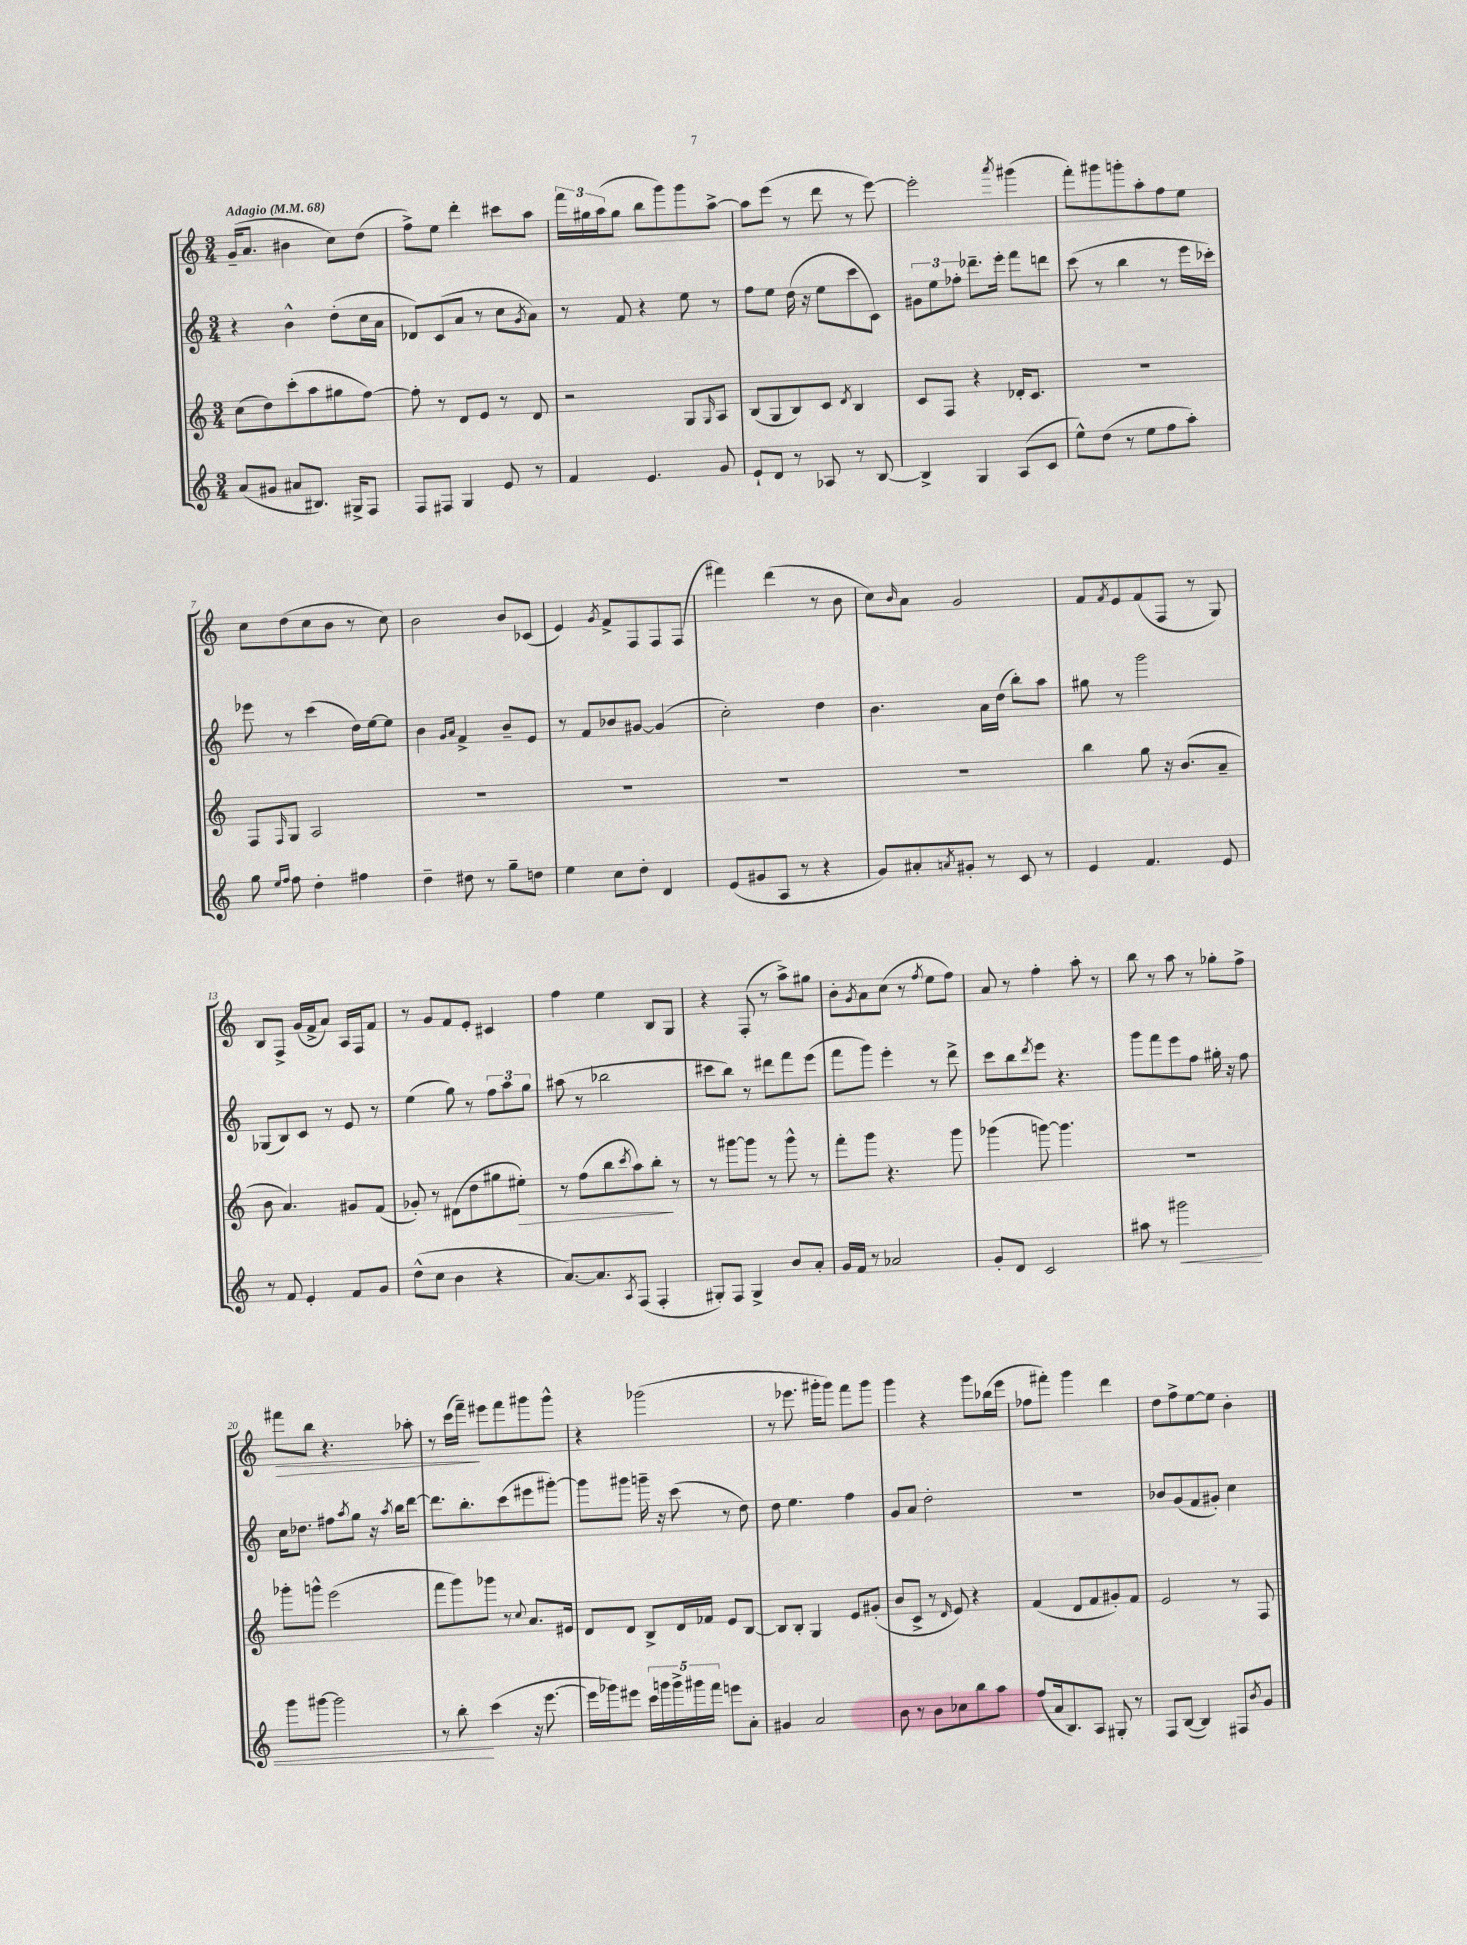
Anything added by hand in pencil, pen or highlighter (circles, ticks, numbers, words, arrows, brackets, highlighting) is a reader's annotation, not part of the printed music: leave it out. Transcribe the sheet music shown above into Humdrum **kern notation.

**kern	**kern	**kern	**kern
*staff4	*staff3	*staff2	*staff1
*clefG2	*clefG2	*clefG2	*clefG2
*k[]	*k[]	*k[]	*k[]
*M3/4	*M3/4	*M3/4	*M3/4
*MM68	*MM68	*MM68	*MM68
(8a	(8cc	4r	(16g~
.	.	.	8.a
8g#	8dd)	.	.
8a#	(8ccc'	4b^^	4b#
8.B#)	8aa	.	.
.	8gg#	(8dd'	8cc)
16G#^	.	.	.
8F	[8ff)	16cc	(8dd
.	.	16a	.
=	=	=	=
8F	8ff']	8d-)	8ff^)
8F#	8r	(8c	8ee
4G	8d	8a	4ddd'
.	8e	8r	.
8e	8r	8cc	8ccc#
.	.	8qg	.
8r	8d	8a)	8aa
=	=	=	=
4f	2r	8r	24fff
.	.	.	24gg#
.	.	.	(24aa
.	.	8f	8gg#
4.e	.	4r	8bb
.	.	.	8ggg)
.	8G	8ee	8ggg
.	16qqG	.	.
8g	8A	8r	[8aa^
=	=	=	=
8e`	(8B	8ff	8aa]
8d	8G	8ee	(8eee
8r	8B)	(16dd	8r
.	.	16r	.
8A-	8c	8ee	8ddd
.	8qd	.	.
8r	4B	8ccc	8r
[8B	.	8c)	[8eee)
=	=	=	=
4B^]	8c	12g#	2eee']
.	.	12ee	.
.	8F	.	.
.	.	12ff-'	.
4G	4r	8.ddd-~	.
.	.	16eee'	.
.	.	.	8qaaa
(8A	16d-'	8fff	(4ggg#
.	8.c	.	.
8c	.	8ddd	.
=	=	=	=
8ee^^)	2.r	(8ccc	8fff')
(8dd	.	8r	8ggg#
8r	.	4bb	8ggg'
8ee	.	.	8aa'
8ff	.	8r	8ff
8aa')	.	16eee	8ee
.	.	16ccc-')	.
=	=	=	=
8gg	8F	8eee-	8cc
16qqee	.	.	.
16qqff	16qqF	.	.
8ff	8G	8r	(8dd
4dd'	2A	(4ccc	8cc
.	.	.	8b
4ff#	.	16dd)	8r
.	.	[16ee	.
.	.	8ee]	8cc)
=	=	=	=
4dd~	2.r	4b	2b
.	.	16qqg	.
.	.	16qqa	.
8dd#	.	4f^	.
8r	.	.	.
8gg~	.	8b~	8b
8dd	.	8e	(8c-
=	=	=	=
4ee	2.r	8r	4e)
.	.	8f	.
.	.	.	8qg
8cc	.	8b-	8f^
8dd'	.	[8g#	8F
4d	.	(4g#]	8F
.	.	.	(8F
=	=	=	=
(8e	2.r	2cc')	4fff#)
8g#	.	.	.
8A	.	.	(4ddd
8r	.	.	.
4r	.	4dd	8r
.	.	.	8b
=	=	=	=
8g)	2.r	4.b	8cc)
.	.	.	16qqb
8a#'	.	.	8a
8qa	.	.	.
8g#'	.	.	2g
8r	.	16a	.
.	.	(16dd	.
8c	.	8bb')	.
8r	.	8aa	.
=	=	=	=
4e	4bb	8gg#	8f
.	.	.	8qf
.	.	8r	8e
4.f	8gg	2ggg	(8f
.	16r	.	8F
.	(8.b	.	.
.	.	.	8r
8e	8a~	.	8G)
=	=	=	=
8r	8b	(8G-	8B
8f	4.a)	8B)	8F^
4e'	.	8c	(16g
.	.	.	16f^
.	.	8r	8a)
8f	8g#	8e	16A
.	.	.	16F
8g	(8f	8r	8f
=	=	=	=
(8dd^^	8g-')	(4ee	8r
8cc	8r	.	8g
4b	(8d#	8gg)	8f
.	8dd	8r	8e'
4r	8gg#	12ff	4c#
.	.	12aa	.
.	8ee#')	.	.
.	.	12gg	.
=	=	=	=
[8.a)	8r	(8aa#	4ff
.	(8ff	8r	.
8.a]	.	.	.
.	8bb	2bb-	4ee
8qA	8qccc	.	.
(8F	8aa)	.	.
4F'	8bb'	.	8B
.	8r	.	8G
=	=	=	=
8G#')	8r	8ccc#	4r
8F	[8ggg#	8bb)	.
4G#^	8ggg#]	8r	(8F'
.	8r	8ddd#	8r
8b	8ggg#^^	8fff	8aa^)
8a'	8r	(8eee	8gg#
=	=	=	=
16g	8fff'	8fff	8b'
16f	.	.	.
.	.	.	8qg
8r	8ggg	8ggg)	8a
2a-	4.r	4eee'	(8cc
.	.	.	8r
.	.	.	8qff
.	.	8r	8ee
.	8ggg	8ddd^	8ff)
=	=	=	=
8g'	(4ggg-	8ccc	8a
8d	.	8bb	8r
.	.	8qddd	.
2c	[8ggg)	8eee	4ff'
.	4.ggg]	4.r	.
.	.	.	8aa'
.	.	.	8r
=	=	=	=
8aa#	2.r	8ggg	8bb
8r	.	8fff	8r
2ggg#	.	8eee	8aa
.	.	8ff	8r
.	.	16gg#'	8gg-'
.	.	16r	.
.	.	8ff	8ff^
=	=	=	=
8ggg	8ggg-'	16cc	8fff#
.	.	8.dd-	.
[8ggg#	8ggg^^	.	8bb
2ggg#]	(2eee	8ff#	4.r
.	.	8qaa	.
.	.	8gg	.
.	.	16r	.
.	.	8qaa	.
.	.	16bb	.
.	.	[8ddd	8aa-'
=	=	=	=
8r	8fff	8.ddd]	8r
8bb'	8ggg)	.	(16ccc
.	.	8.bb'	16fff~)
(4ccc	8ggg-	.	8eee#
.	8r	(8ccc	8fff
.	8qqcc	.	.
16r	8.a	8eee#	8ggg#
[8.eee	.	.	.
.	.	[8ggg#')	8ggg#^^
.	16e#	.	.
=	=	=	=
16eee]	8d	8ggg#]	4r
16ggg-)	.	.	.
8eee#	8d	8ggg#	.
20ccc	8B^	16ggg~	(2ggg-
20ggg	.	.	.
.	.	16r	.
20ggg^	.	.	.
.	16d	(8ccc	.
20ggg#	.	.	.
.	16f-	.	.
20fff	.	.	.
8eee	8e	8r	.
8a'	[8B	8dd)	.
=	=	=	=
4g#	8B]	8dd	8r
.	8B'	4.ee	8.eee-
2a	4G	.	.
.	.	.	16ggg#'
.	.	.	8ggg#)
.	8e	4ff	8fff
.	(8g#'	.	8ggg#
=	=	=	=
8b	8b	8g	4ggg
8r	8c^	8a	.
8b	8r	2dd'	4r
.	16qqd	.	.
8cc-	8e)	.	.
8bb	4r	.	8ggg
8aa	.	.	(16bb-
.	.	.	16eee
=	=	=	=
(8ff	(4f	2.r	8ff-
16a	.	.	8fff#')
8.B)	.	.	.
.	8d	.	4ggg
8A	8f	.	.
8G#'	8g#')	.	4ddd
8r	8f	.	.
=	=	=	=
8F	2e	8b-	8dd
([8B	.	(8g	8ff^
4B])	.	8f	[8ee
.	.	8g#')	8ee]
8F#	8r	4cc	4b'
8qb	.	.	.
8g	8F	.	.
==	==	==	==
*-	*-	*-	*-
